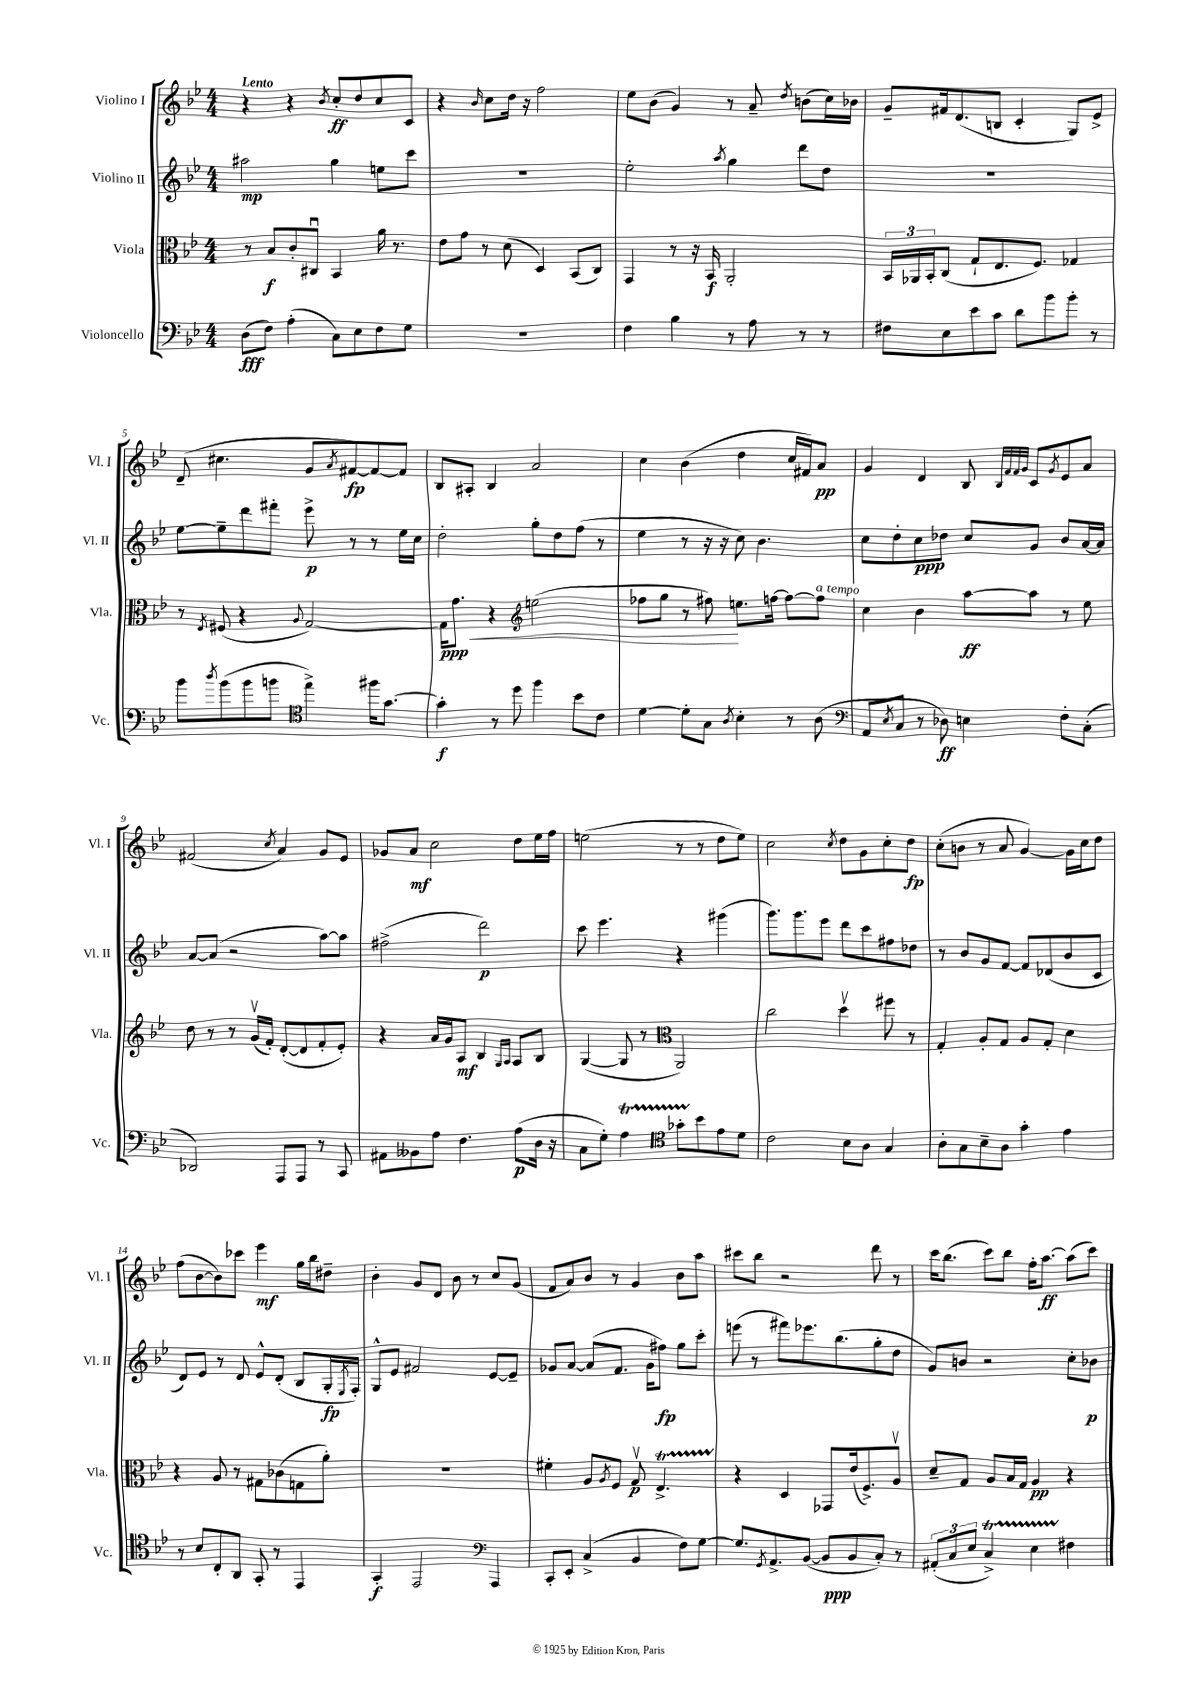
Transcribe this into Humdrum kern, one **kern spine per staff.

**kern	**kern	**kern	**kern
*staff4	*staff3	*staff2	*staff1
*clefF4	*clefC3	*clefG2	*clefG2
*k[b-e-]	*k[b-e-]	*k[b-e-]	*k[b-e-]
*M4/4	*M4/4	*M4/4	*M4/4
(8D\L	8r	2aa#\	4r
8F\J)	8B-/L	.	.
(4A'\	8c'/	.	4r
.	8C#u/J	.	.
.	.	.	8qb-/
8C\L)	4BB-/	4gg\	8cc'/L
8E-\	.	.	8dd/
8F\	16a\	8ee\L	8cc/
.	8.r	.	.
8G\J	.	8ccc\J	8c/J
=	=	=	=
1r	8e-\L	1r	4r
.	8g\J	.	.
.	.	.	16qqb-/
.	8r	.	8cc\L
.	(8d\	.	16dd\Jk
.	.	.	16r
.	4D/)	.	2ff\
.	(8BB-/L	.	.
.	8C/J)	.	.
=	=	=	=
4F\	4GG/	2ee-'\	8ee-\L
.	.	.	(8b-\J
4B-\	8r	.	4g/)
.	16r	.	.
.	16BB-/	.	.
.	.	8qaa/	.
8r	2AA'/	4gg\	8r
8A\	.	.	8a~/
.	.	.	8qdd/
8r	.	8ddd\L	(8b\L
8r	.	8dd\J	16cc\L)
.	.	.	16b-\JJ
=	=	=	=
8F#\L	24BB-/LL	1r	8g~/L
.	24AA-/	.	.
.	24BB-'/J	.	.
8E-\	(8C/J	.	16f#/k
.	.	.	(8.d/
8e-\	8G`/L	.	.
8c\J	8.E-/	.	8B/J
8d\L	.	.	4c'/
.	8.F/J)	.	.
8b-\	.	.	.
8b-'\J	4G-/	.	8G/L)
8r	.	.	8e-^/J
=	=	=	=
8b-\L	8r	[8ee-\L	(8d~/
8qdd/	8qE-/	.	.
(8b-\	(8F#/	8ee-~\]	4.cc#\
8b-\	4r	8ddd\	.
8b\J	.	8fff#'\J	.
*clefC4	*	*	*
.	8qqA/	.	.
4ee-^\)	[2G/)	8eee-^\	8g/L
.	.	.	8qa/
.	.	8r	[8f#/)
16ff#\LK	.	8r	8f#/_
[8.g\J	.	.	.
.	.	16ee-\LL	8f#/]J
.	.	16cc\JJ	.
=	=	=	=
4g'\]	16G\]LK	2dd'\	8B-/L
.	8.g\J	.	.
.	.	.	8A#'/J
8r	4r	.	4B-/
8dd\	.	.	.
*	*clefG2	*	*
4ff\	(2ee\	8gg'\L	2a/
.	.	8dd\	.
8b-\L	.	(8ff\J	.
8c\J	.	8r	.
=	=	=	=
[4d\	8ff-\L	4ee-\	4cc\
.	8gg\J	.	.
8d'\]L	8r	8r	(4b-\
8G\J	8ff#\)	16r	.
.	.	16r	.
8qA/	.	.	.
4B-'\	8.ee\L	8cc\)	4dd\
.	.	4.b-\	.
.	[16ff\Jk	.	.
8r	8ff\_L	.	16cc/LL
.	.	.	16f#/J)
(8A\	8ff\]J	.	8a/J
=	=	=	=
*clefF4	*	*	*
8AA/L	4cc\	8cc\L	4g/
8qE-/	.	.	.
8C/J	.	8dd'\	.
8r	4b-\	8cc\	4d/
8D-\)	.	8dd-\J	.
4E\	[8aa\L	8cc/L	8B-/
.	.	.	32qqB-/LLL
.	.	.	32qqf/
.	.	.	32qqf/
.	.	.	32qqg/JJJ
.	8aa\]J	8g/J	8c/L
.	.	.	8qg/
8F'\L	8r	8b-/L	8e-/
(8C'\J	8ee-\	[16a/L	8a/J
.	.	16a/]JJ	.
=	=	=	=
2DD-/)	8dd\	[8a/L	(2f#/
.	8r	(8a/]J	.
.	8r	2r	.
.	(16gv/LL	.	.
.	16f'/JJ)	.	.
.	.	.	8qcc/
8AAA/L	([8d'/L	.	4a/)
8AAA/J	8d/]	.	.
8r	8f'/	[8aa\L)	8g/L
8CC/	8e-'/J)	8aa\]J	8e-/J
=	=	=	=
8AA#\L	4r	(2ff#^\	8g-/L
8BB--\	.	.	8a/J
8A\J	16a/LL	.	2cc\
.	16g/J	.	.
4.F\	8A/J	.	.
.	4B-/	2ddd\)	.
.	16qqG/LL	.	.
.	16qqA/JJ	.	.
(8A\L	8A/L	.	8dd\L
16D\Jk	8B-/J	.	16ee-\L
16r	.	.	16ff\JJ
=	=	=	=
8C\L	([4G/	8ccc\	(2ee\
8G'\J)	.	4.eee-\	.
4A\	8G/]	.	.
.	8r	.	.
*clefC4	*clefC3	*	*
8g-'\L	2AA/)	4r	8r
8b-\	.	.	8r
8e-\	.	(4ggg#\	8dd\L
8d\J	.	.	8ee\J)
=	=	=	=
2c\	2cc\	8.ggg\L)	2cc\
.	.	8.ggg\	.
.	.	8eee-\J	.
.	.	.	8qcc/
8B-\L	4ddv\	8ddd\L	8dd\L
8A\J	.	8ccc\	8g\
4G/	8ff#\	8ff#\	8cc'\
.	8r	8dd-\J	8dd\J
=	=	=	=
8A'\L	4G'/	8r	(8cc'\L
8G\	.	8b-/L	8b\J
8B-~\	8A'/L	8g/	8r
8A\J	8G/J	[8f/J	8a/
4g'\	8A/L	8f/]L	[4g/)
.	8G'/J	(8d-/	.
4e-\	4d\	8b-/	16g\]LL
.	.	.	16cc\J
.	.	8c/J	8dd\J
=	=	=	=
8r	4r	8d/L)	(8ff\L
8B-/L	.	8e-/J	[8b-\
8C'/	8A/	8r	8b-\])
8AA/J	8r	8d/	8ccc-\J
8GG'/	8G#\L	8e-^^/L	4eee-\
8r	(8c-\	(8d'/J	.
4EE-/	8G\	8B-/L	16gg\LL
.	.	.	16bb-\J
.	8a'\J)	16G'/L	8dd#~\J
.	.	8qE-/	.
.	.	16F'/JJ)	.
=	=	=	=
4GG'/	1r	8G^^/L	4b-'\
.	.	8e-/J	.
2EE-/	.	2f#/	8g/L
.	.	.	8d/J
.	.	.	8b-\
.	.	.	8r
*clefF4	*	*	*
4AAA/	.	[8e-/L	8cc/L
.	.	8e-~/]J	(8g/J
=	=	=	=
8CC'/L	4f#'\	8g-/L	8f/L
8EE-'/J	.	[8a/J	8a/)
(4C^/	8A/L	(8a/]L	8b-/J
.	8qA/	.	.
.	8F/J	8.f/J	8r
4BB-/	8Gv/	.	4g/
.	.	16g-\LK	.
.	4.E-^/	8ff#\J)	.
8F\L)	.	8gg\L	8b-\L
[8G\J	.	8ccc'\J	8aa\J
=	=	=	=
8.G/]L	4r	(8eee\	8ccc#\L
.	.	8r	8bb-\J
8qGG/	.	.	.
8.AA^/	.	.	.
.	4D/	8fff#\L)	2r
([8BB-/J	.	8.eee-\	.
8BB-/]L	8GG-/L	.	.
.	.	(8.bb-\	.
8BB-/	(16e-/k	.	.
.	8.F^/)	.	.
8C'/J)	.	8gg'\	8ddd\
8r	8Av/J	8dd\J	8r
=	=	=	=
(12AA#'/L	8d~/L	8g/L)	16ccc\LK
.	.	.	(8.bb-\J
12C/	.	.	.
.	8G/J	8b/J	.
12E-/J	.	.	.
4C^/)	8A/L	2r	8ccc\L)
.	16B-/L	.	8bb-\J
.	16G/JJ	.	.
4E-\	4A/	.	16ff'\LK
.	.	.	[8.aa\J
4F#\	4r	8cc'\L	(8aa\]L
.	.	8b-\J	8ccc\J)
==	==	==	==
*-	*-	*-	*-
